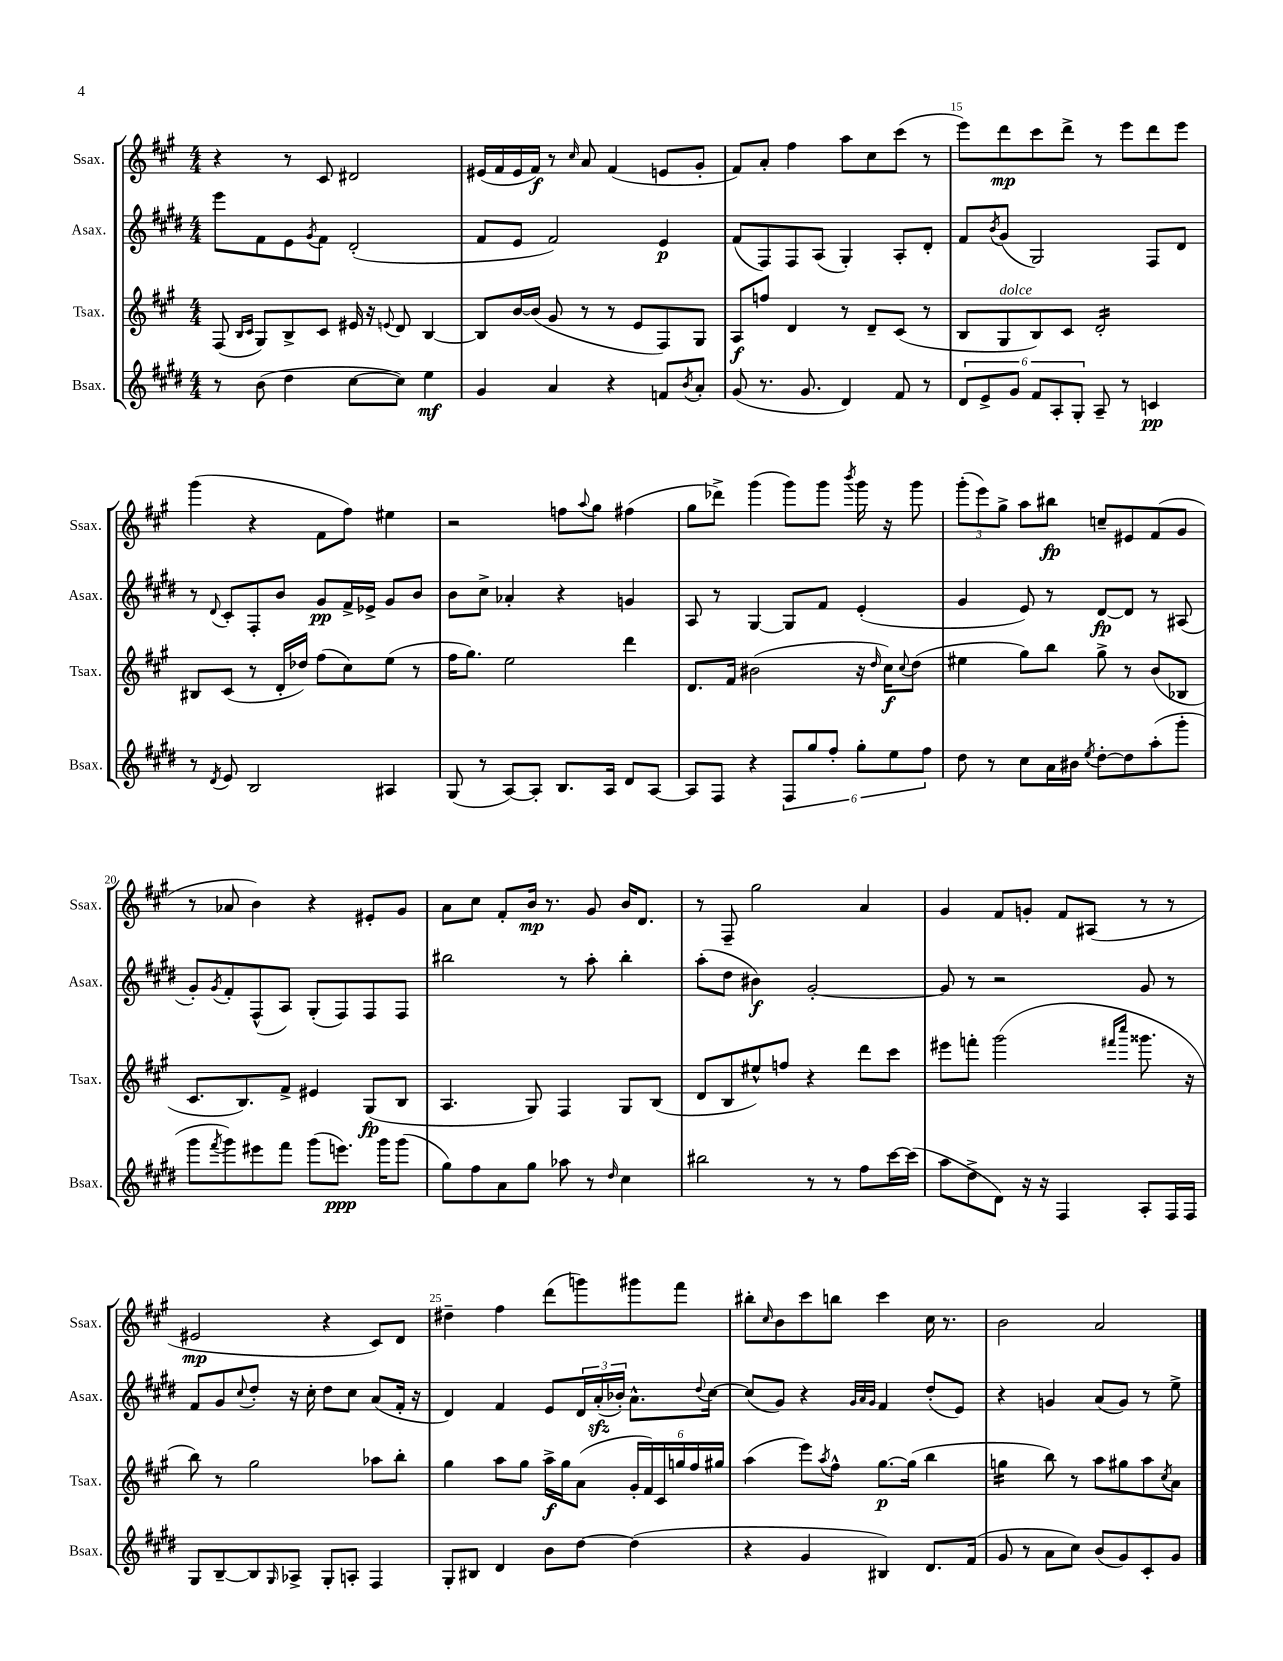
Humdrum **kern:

**kern	**kern	**kern	**kern
*staff4	*staff3	*staff2	*staff1
*clefG2	*clefG2	*clefG2	*clefG2
*k[f#c#g#d#]	*k[f#c#g#]	*k[f#c#g#d#]	*k[f#c#g#]
*M4/4	*M4/4	*M4/4	*M4/4
8r	(8F#	8eee	4r
.	16qqB	.	.
.	16qqc#	.	.
(8b	8G#)	8f#	.
4dd#	8B^	8e	8r
.	.	8qg#	.
.	8c#	8f#	8c#
[8cc#	16e#	(2d#'	2d#
.	16r	.	.
.	8qqe	.	.
8cc#])	8d	.	.
4ee	[4B	.	.
=	=	=	=
4g#	8B]	8f#	(16e#
.	.	.	16f#
.	[16b	8e	16e#
.	(16b]	.	16f#)
4a	8g#	2f#)	8r
.	.	.	16qqcc#
.	8r	.	8a
4r	8r	.	(4f#
.	8e	.	.
8f	8F#)	4e	8e
8qb	.	.	.
8a'	8G#	.	8g#'
=	=	=	=
(8g#	8A	(8f#	8f#)
8.r	8ff	8F#)	8a'
.	4d	8F#	4ff#
8.g#	.	.	.
.	.	(8A	.
4d#)	8r	4G#')	8aa
.	8d~	.	8cc#
8f#	(8c#	8A'	(8ccc#
8r	8r	8d#'	8r
=	=	=	=
12d#	8B	8f#	8eee)
12e^	.	.	.
.	.	8qb	.
.	8G#	(8g#	8ddd
12g#	.	.	.
12f#	8B)	2G#)	8ccc#
12A'	.	.	.
.	8c#	.	8ddd^
12G#'	.	.	.
8A~	2d'	.	8r
8r	.	.	8eee
4c	.	8F#	8ddd
.	.	8d#	8eee
=	=	=	=
8r	8B#	8r	(4ggg#
8qd#	.	8qqd#	.
8e	(8c#	8c#'	.
2B	8r	8F#'	4r
.	16d'	8b	.
.	16dd-)	.	.
.	(8ff#	8g#	8f#
.	8cc#)	16f#^	8ff#)
.	.	16e-^	.
4A#	(8ee	8g#	4ee#
.	8r	8b	.
=	=	=	=
(8G#	16ff#	8b	2r
.	8.gg#)	.	.
8r	.	8cc#^	.
[8A)	2ee	4a-'	.
8A']	.	.	.
8.B	.	4r	8ff
.	.	.	8qqaa
.	.	.	8gg#
16A	.	.	.
8d#	4ddd	4g	(4ff#
[8A	.	.	.
=	=	=	=
8A]	8.d	8A	8gg#
8F#	.	8r	8ddd-^)
.	16f#	.	.
4r	(2b#	[4G#	(4ggg#
12F#	.	8G#]	8ggg#)
12gg#	.	.	.
.	.	8f#	8ggg#
12ff#'	.	.	.
.	.	.	8qbbb
12gg#'	16r	(4e'	16ggg#
.	16qqdd	.	.
.	16cc#)	.	16r
12ee	.	.	.
.	8qqcc#	.	.
.	(8dd	.	8ggg#
12ff#	.	.	.
=	=	=	=
8dd#	4ee#	4g#	(12ggg#'
.	.	.	12eee)
8r	.	.	.
.	.	.	12gg#^
8cc#	8gg#)	8e)	8aa
16a	8bb	8r	8bb#
16b#	.	.	.
8qee	.	.	.
[8dd#'	8gg#^	[8d#	8cc~
8dd#]	8r	8d#]	8e#
(8aa'	(8b	8r	(8f#
8ggg#'	8B-	(8A#	8g#
=	=	=	=
8ggg#	8.c#	8g#')	8r
8qfff#	.	8qg#	.
8ggg#)	.	8f#'	8a-
.	8.B)	.	.
8eee#	.	(8F#^^	4b)
8fff#	8f#^	8A)	.
(8ggg#	4e#	(8G#'	4r
8.eee)	.	8F#)	.
.	(8G#	8F#	8e#'
16ggg#	.	.	.
(8ggg#	8B	8F#	8g#
=	=	=	=
8gg#)	4.A	2bb#	8a
8ff#	.	.	8cc#
8a	.	.	8f#'
8gg#	8G#)	.	16b
.	.	.	8.r
8aa-	4F#	8r	.
8r	.	8aa'	8g#
16qqdd#	.	.	.
4cc#	8G#	4bb#'	16b
.	.	.	8.d
.	(8B	.	.
=	=	=	=
2bb#	8d	(8aa'	8r
.	8B	8dd#	8F#~
.	8ee#^^)	4b#)	2gg#
.	8ff	.	.
8r	4r	[2g#'	.
8r	.	.	.
8ff#	8ddd	.	4a
[16ccc#	8ccc#	.	.
(16ccc#]	.	.	.
=	=	=	=
8aa	8eee#	8g#]	4g#
8dd#^	8fff'	8r	.
8d#)	(2ggg#	2r	8f#
16r	.	.	8g'
16r	.	.	.
4F#	.	.	8f#
.	.	.	(8A#
.	16qqfff#	.	.
.	16qqcccc#	.	.
8A'	8.ggg##	8g#	8r
16F#	.	8r	8r
16F#	16r	.	.
=	=	=	=
8G#	8bb)	8f#	2e#
[8B~	8r	8g#	.
.	.	8qqcc#	.
8B]	2gg#	8dd#'	.
16qqG#	.	.	.
8A-^	.	16r	.
.	.	16cc#'	.
8G#'	.	8dd#	4r
8A'	.	8cc#	.
4F#	8aa-	(8a	8c#)
.	8bb'	16f#'	8d
.	.	16r	.
=	=	=	=
8G#'	4gg#	4d#)	4dd#~
8B#	.	.	.
4d#	8aa	4f#	4ff#
.	8gg#	.	.
8b	16aa^	8e	(8ddd
.	16gg#	.	.
[8dd#	(8a	24d#	8ggg)
.	.	(24a'	.
.	.	24b-')	.
(4dd#]	24g#'	8.a^^	8ggg#
.	24f#)	.	.
.	24c#	.	.
.	24gg	.	8fff#
.	24ff#	.	.
.	.	8qqdd#	.
.	.	[16cc#	.
.	24gg#	.	.
=	=	=	=
4r	(4aa	(8cc#]	8bb#'
.	.	.	16qqcc#
.	.	8g#)	8b
4g#	8eee)	4r	8ccc#
.	8qaa	.	.
.	8ff#^^	.	8bb
.	.	32qqg#	.
.	.	32qqa	.
.	.	32qqg#	.
4B#)	[8.gg#	4f#	4ccc#
.	(16gg#]	.	.
8.d#	4bb	(8dd#'	16cc#
.	.	.	8.r
.	.	8e)	.
(16f#	.	.	.
=	=	=	=
8g#	4gg	4r	2b
8r	.	.	.
8a	8bb)	4g	.
8cc#)	8r	.	.
(8b	8aa	(8a	2a
8g#)	8gg#	8g)	.
8c#'	8aa	8r	.
.	8qcc#	.	.
8g#	8a	8ee^	.
==	==	==	==
*-	*-	*-	*-
